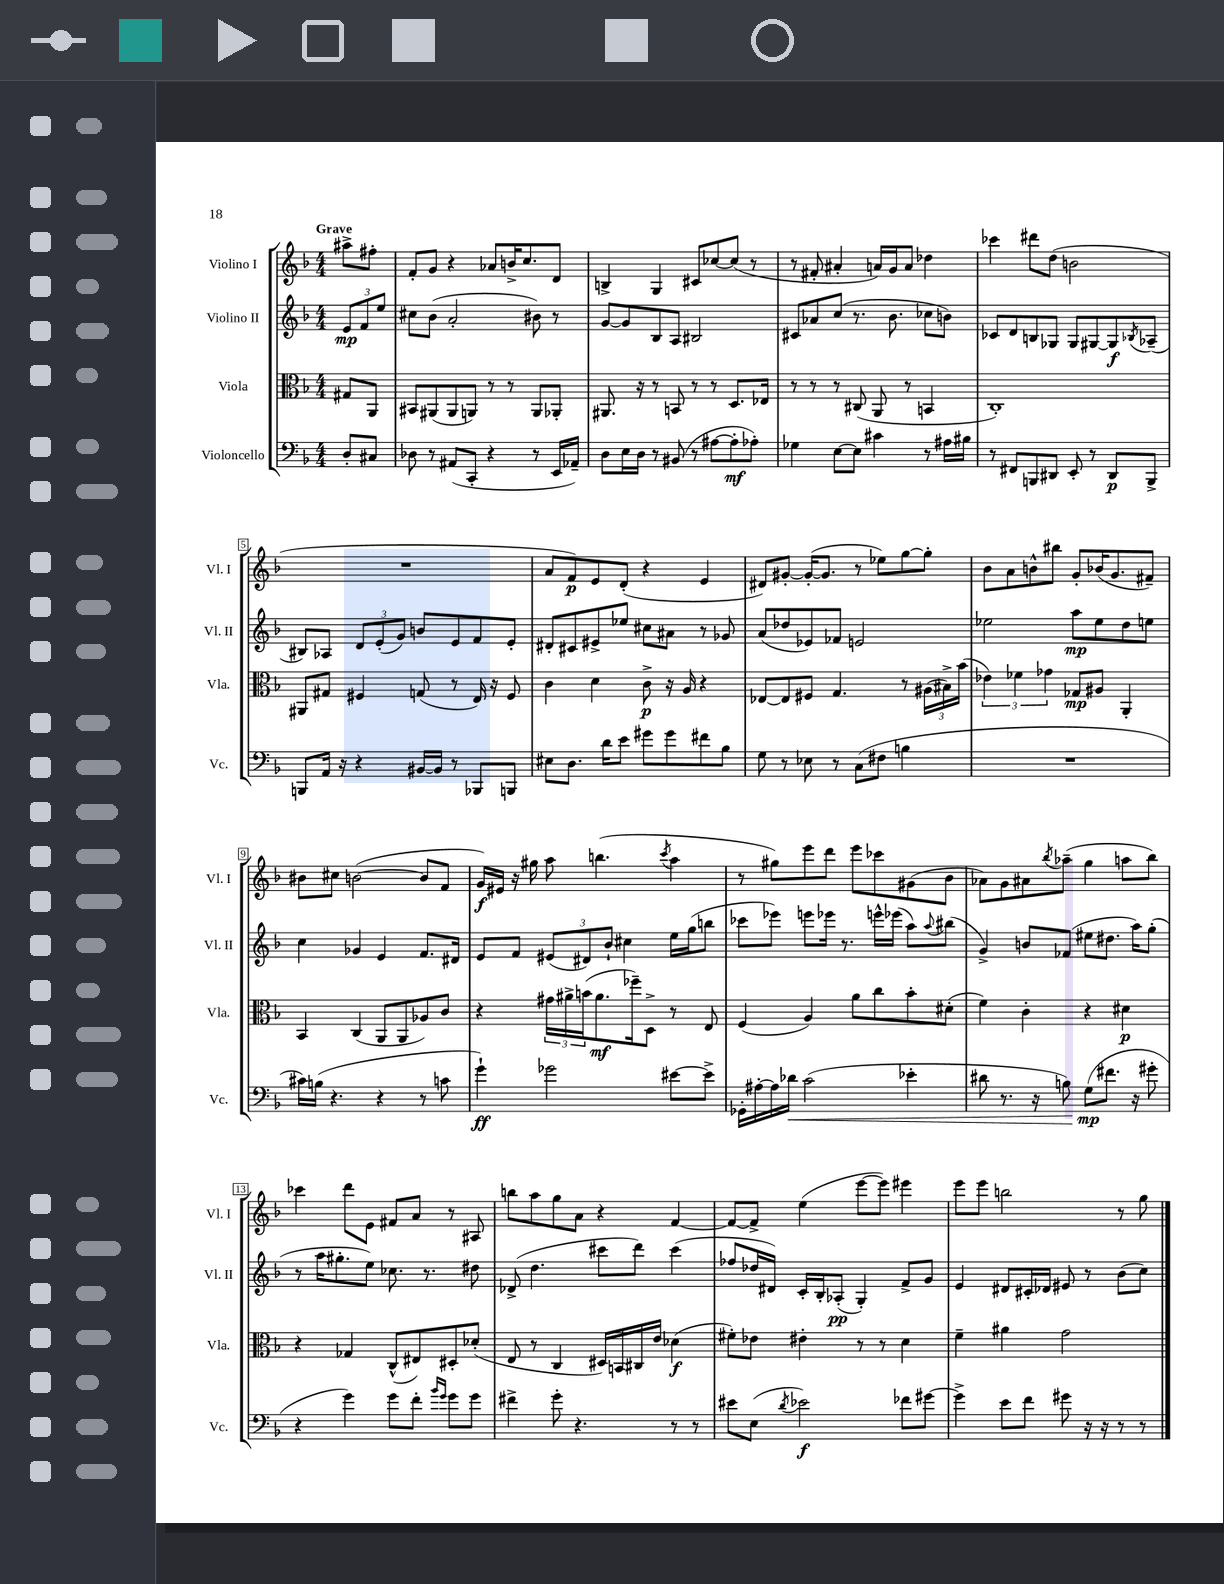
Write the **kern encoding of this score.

**kern	**kern	**kern	**kern
*staff4	*staff3	*staff2	*staff1
*clefF4	*clefC3	*clefG2	*clefG2
*k[b-]	*k[b-]	*k[b-]	*k[b-]
*M4/4	*M4/4	*M4/4	*M4/4
8D'	8G#	12e	8aa#^
.	.	12f	.
8C#	8AA	.	8ff#'
.	.	12ee	.
=	=	=	=
8D-	8BB#	8cc#	8f'
8r	(8AA#	(8b-	8g
(8AA#	8AA#	2a'	4r
8CC'	8AA)	.	.
4r	8r	.	8a-
.	8r	.	16b^
.	.	.	8.cc
8r	8AA	8b#)	.
16EE	8AA-'	8r	8d
16AA-~)	.	.	.
=	=	=	=
8D	8.AA#	[8g	4B^
16E	.	8g]	.
16D	16r	.	.
8r	8r	8B-	4G
(8BB#	8BB	8A	.
8r	8r	2B#	8c#
[8A#	8r	.	[8cc-
8A#']	8.D	.	(8cc-]
8A-')	.	.	8r
.	16E-	.	.
=	=	=	=
4G-	8r	8c#	8r
.	8r	8a-	8f#'
[8E	8r	(8cc	4a#'
8E]	(8C#	8.r	.
4c#	8AA	.	16a)
.	.	8.b-	16g
.	8r	.	8a
8r	4BB	8cc-	4dd-
16A#	.	8b)	.
16B#	.	.	.
=	=	=	=
8r	1C')	8c-	4ccc-
8FF#	.	8d	.
8BBB	.	8B	8ddd#
8DD#	.	8G-	(8dd
8EE'	.	8G-	2b
8r	.	[8G#	.
8DD#	.	8G#]	.
.	.	8qB-	.
8BBB^	.	(8A-~	.
=	=	=	=
8BBB	8AA#	8B#)	1r
16AA	8G#	8A-	.
16r	.	.	.
4r	4F#	12d	.
.	.	(12e'	.
.	.	12g)	.
[16BB#	(8G	8b	.
16BB#]	.	.	.
8r	8r	8e	.
8BBB-	16E)	8f	.
.	16r	.	.
8BBB	8F#	8e'	.
=	=	=	=
8E#	4c	8d#'	8a
8.D	.	8c#	8f)
.	4d	8e#^	8e
16d	.	.	.
8e	.	8ee-	(8d'
8g#	8c^	8cc#	4r
8g#	16r	8a#	.
.	16A	.	.
8f#	4r	8r	4e
8B-	.	8g-	.
=	=	=	=
8G	[8E-	(8a	8d#)
8r	8E-]	8dd-	[8g#'
8E-	8F#	8e-)	(16g#'_
.	.	.	8.g#]
8r	4.G	8f-	.
(8C	.	2e	8r
8F#	.	.	8ee-)
4B	8r	.	[8gg
.	(24A#	.	8gg']
.	24B#^)	.	.
.	(24b-	.	.
=	=	=	=
1r	6e-)	2ee-	8b-
.	.	.	8a
.	6f-	.	.
.	.	.	8b^^
.	6g-	.	.
.	.	.	8bb#
.	8G-	8aa	8g'
.	8A#	8ee-	(16b-
.	.	.	8.g
.	4AA'	8dd	.
.	.	8ee	8f#~)
=	=	=	=
16c#)	4BB-	4cc	8b#
(16B	.	.	.
4.r	.	.	8cc#
.	(4C	4g-	([2b
4r	8AA	4e	.
.	8AA	.	.
8r	8A-)	8.f	8b]
8c	8c	.	8f
.	.	16d#	.
=	=	=	=
4g`)	4r	8e	16g)
.	.	.	16e#
.	.	8f	16r
.	.	.	16gg#
2g-	24g#	(12e#	8aa
.	24a#^	.	.
.	(24b	12d#)	.
.	8.a#	.	(4.bb
.	.	12b-`	.
.	.	4cc#	.
.	16ff-~)	.	.
.	8D^	.	.
.	.	.	8qccc
[8e#	8r	16ee	4aa
.	.	(16gg	.
8e#^]	8E	8bb	.
=	=	=	=
16GG-'	(4F	8ccc-	8r
[16A#'	.	.	.
16A#]	.	8eee-)	8gg#)
16d-	.	.	.
(2c	4A)	8eee	8eee
.	.	16eee-	8ddd
.	.	8.r	.
.	8a	.	8eee
.	8cc	16eee^^	8ccc-
.	.	(16eee-	.
4e-'	8b-'	8aa)	(8g#
.	.	8qqaa	.
.	(8d#'	(8bb#	8b-
=	=	=	=
8d#	4f)	4g^)	8a-)
8.r	.	.	8g
.	4c'	8b	8a#
16r	.	.	.
.	.	.	8qbb-
8B)	.	(8f-	(8aa-~
(8G	4r	8ee#	4gg
8.f#	.	8.dd#	.
.	4d#	.	8aa
16r	.	16aa)	.
8g#'	.	(8gg'	8bb-)
=	=	=	=
4r	4r	8r	4ccc-
.	.	16aa	.
.	.	8.gg#'	.
4g)	4G-	.	8ddd
.	.	8ee)	8e
8g	(8C^^	8.cc-	8f#
8f'	8E#)	.	8a
.	.	8.r	.
16qqb-	.	.	.
16qqg	.	.	.
8g	8D#'	.	8r
8g	(8d-'	8dd#	8A#
=	=	=	=
4f#^	8E	(8d-^	8bb
.	8r	4.dd	8aa
8g'	4C	.	8gg
4.r	.	.	8a
.	16D#)	8ccc#	4r
.	16BB	.	.
.	16C#	8ddd)	.
.	16e	.	.
8r	(4d-	(4ccc#	[4f
8r	.	.	.
=	=	=	=
8e#	8f#')	8ff-	8f_
(8E	8e-	16dd-	8f^]
.	.	16d#)	.
8qd	.	.	.
2e-)	4e#'	16c'	(4ee
.	.	16B-'	.
.	.	(8A-'	.
.	8r	4G')	[8eee
.	8r	.	8eee])
8f-	4d	8f^	4eee#
[8g#	.	8g	.
=	=	=	=
4g#^]	4f~	4e	8eee
.	.	.	8eee
8e	4a#	8d#	2bb
8f	.	16c#'	.
.	.	16d-	.
8g#	2g	8e#	.
16r	.	8r	.
16r	.	.	.
8r	.	(8b-	8r
8r	.	8cc)	8gg
==	==	==	==
*-	*-	*-	*-
